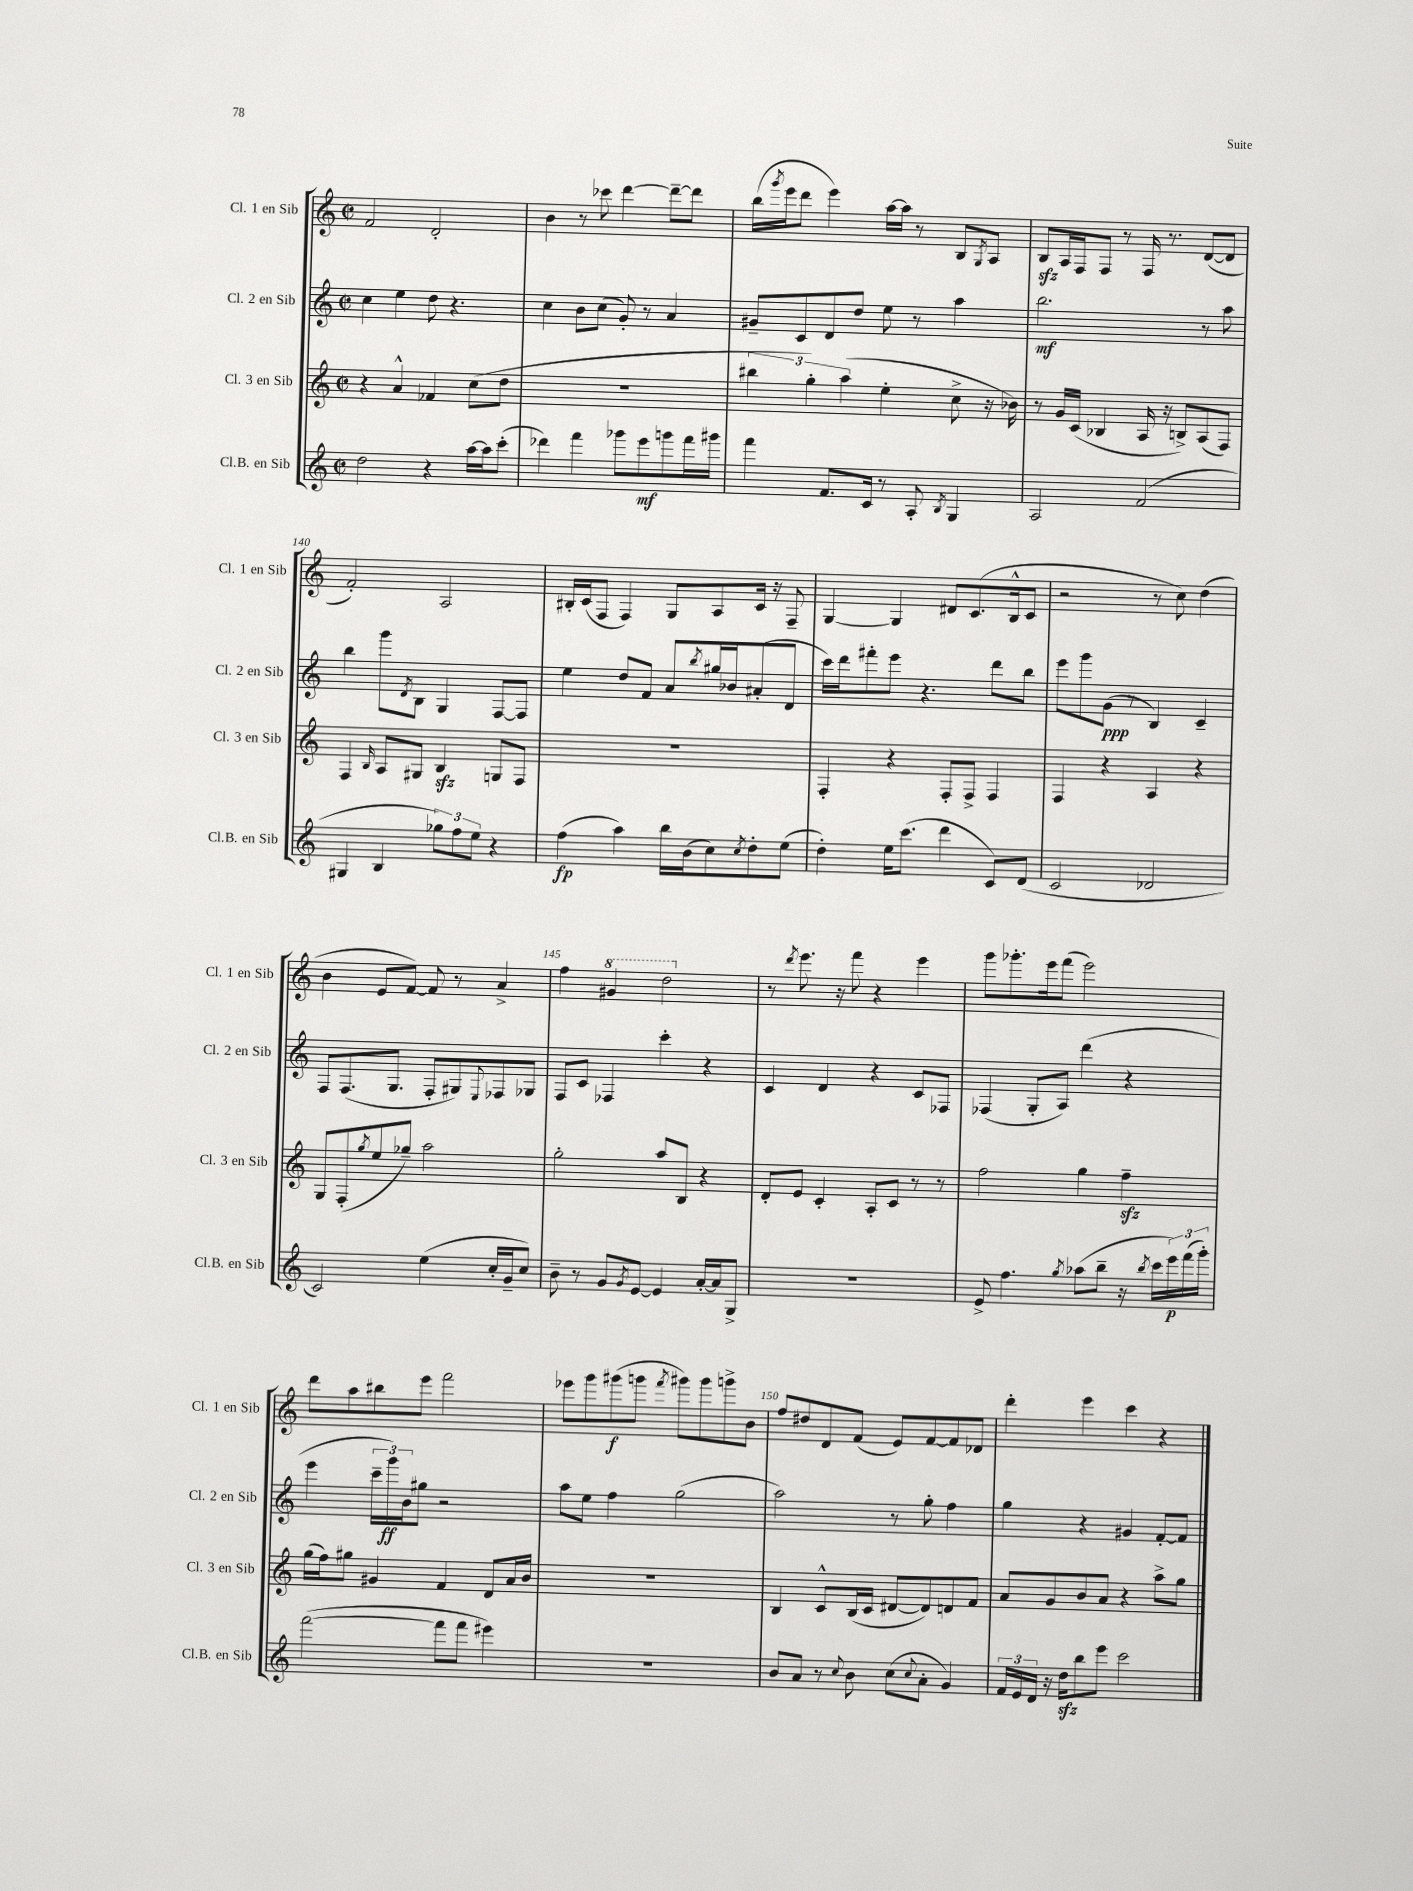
<<
\new StaffGroup <<
\new Staff = "s0" \with { instrumentName = "Cl. 1 en Sib" shortInstrumentName = "Cl. 1 en Sib" } {
    \clef treble \key c \major \defaultTimeSignature \time 2/2
    f'2 d'2-. |
    b'4 r8 ces'''8 d'''4~ d'''8~-- d'''8 |
    b''16( \acciaccatura { g'''8 } e'''16 d'''8 e'''4) a''16~ a''16 r8 b8 \acciaccatura { g8 } a8 |
    b8\sfz a16 f16 f8 r8 f16 r8. d'8~( d'8 |
    f'2-.) a2 |
    bis16-. c'16( f8 f4) g8 a8 c'16 r16 f8-- |
    g4~ g4 dis'8 c'8.( b16-^ c'8 |
    r2 r8 c''8) d''4( |
    b'4 e'8 f'8~) f'8 r8 a'4-> |
    f''4 \ottava #1 gis''4 d'''2 \ottava #0 |
    r8 \acciaccatura { d'''8 } e'''8. r16 f'''8 r4 e'''4 |
    g'''8 ges'''8.-. e'''16 f'''8( e'''2) |
    d'''8 a''8 bis''8 e'''8 f'''2 |
    ees'''8 g'''8 gis'''8\f( g'''8 \acciaccatura { f'''8 } gis'''8) gis'''8 g'''8-> b'8 |
    f''8 dis''8 d'8 f'8( e'8) f'8~ f'8 des'8 |
    d'''4-. e'''4 c'''4 r4 \bar "|." |
}
\new Staff = "s1" \with { instrumentName = "Cl. 2 en Sib" shortInstrumentName = "Cl. 2 en Sib" } {
    \clef treble \key c \major \defaultTimeSignature \time 2/2
    c''4 e''4 d''8 r4. |
    c''4 b'8 c''8( g'8-.) r8 a'4 |
    gis'8-- c'8 d'8 d''8 e''8 r8 a''4 |
    b''2.\mf r8 a''8 |
    b''4 g'''8 \acciaccatura { d'8 } b8 g4 f8~ f8 |
    e''4 d''8 f'8 a'8 \acciaccatura { b''8 } gis''16 bes'16 ais'8-.( d'8 |
    c'''16) d'''16 fis'''8-. e'''8 r4. d'''8 b''8 |
    e'''8 g'''8 g'8\ppp( r8 b4) c'4-- |
    f8 f8.( g8. f8-. gis8) \appoggiatura { e8 } fes8 ges8 |
    f8 c'8 fes4 c'''4-. r4 |
    c'4 d'4 r4 c'8 fes8 |
    fes4( g8-. a8) d'''4( r4 |
    e'''4 \tuplet 3/2 { c'''16-- g'''16\ff) b'16 } gis''8 r2 |
    a''8 e''8 f''4 g''2( |
    a''2) r8 g''8-. f''4 |
    g''4 r4 gis'4 f'8~-. f'8 \bar "|." |
}
\new Staff = "s2" \with { instrumentName = "Cl. 3 en Sib" shortInstrumentName = "Cl. 3 en Sib" } {
    \clef treble \key c \major \defaultTimeSignature \time 2/2
    r4 a'4-^ fes'4 c''8( d''8 |
    R1 |
    \tuplet 3/2 { bis''4 g''4-.) a''4( } e''4-. c''8-> r16 bes'16) |
    r8 g'16 c'16( bes4 a16 r16 b8->) a8( f8) |
    f4 \grace { b16 } a8 gis8 b4\sfz g8 f8 |
    R1 |
    f4-. r4 f8-. f8-> f4 |
    f4 r4 a4 r4 |
    g8 f8-.( \acciaccatura { g''8 } e''8 ges''8--) a''2 |
    g''2-. a''8 b8 r4 |
    d'8-. e'8 c'4-. a8-. c'8 r8 r8 |
    f''2 g''4 f''4--\sfz |
    g''16( f''16) gis''8 gis'4 f'4 d'8 a'16 b'16 |
    R1 |
    b4 c'8-^ b16( c'16 dis'8~ dis'8) d'8 f'8 |
    a'8 g'8 b'8 a'8 r4 a''8-> g''8 \bar "|." |
}
\new Staff = "s3" \with { instrumentName = "Cl.B. en Sib" shortInstrumentName = "Cl.B. en Sib" } {
    \clef treble \key c \major \defaultTimeSignature \time 2/2
    d''2 r4 a''16~ a''16 c'''8-.( |
    des'''4) f'''4 ges'''8 e'''8\mf g'''8 f'''16 gis'''16 |
    f'''4 f'8. c'16 r8 a8-. \acciaccatura { b8 } g4 |
    a2 f'2( |
    gis4 b4 \tuplet 3/2 { ges''8) f''8 e''8 } r4 |
    f''4\fp( a''4) b''16 b'16( c''8) \acciaccatura { c''8 } d''8-. e''8( |
    d''4-.) e''16 c'''8.( d'''4 c'8) d'8( |
    c'2 des'2 |
    c'2) e''4( c''16-. g'16-- c''8) |
    b'8-- r8 g'8 \acciaccatura { g'8 } e'8~ e'4 a'16~-. a'16 g8-> |
    R1 |
    e'8-> f''4. \acciaccatura { g''8 } aes''8( b''8-- r16 \acciaccatura { b''8 } c'''16 \tuplet 3/2 { e'''16\p) f'''16( g'''16-.) } |
    f'''2~( f'''8 f'''8 eis'''4) |
    R1 |
    b'8 a'8 r8 \appoggiatura { c''8 } b'8 c''8( \appoggiatura { c''8 } a'8-. g'4) |
    \tuplet 3/2 { f'16 e'16 d'16 } r16 d''16\sfz b''8 e'''8 c'''2 \bar "|." |
}
>>
>>
\layout { \context { \Score currentBarNumber = #136 \override BarNumber.break-visibility = ##(#f #t #t) barNumberVisibility = #(every-nth-bar-number-visible 5) } }
